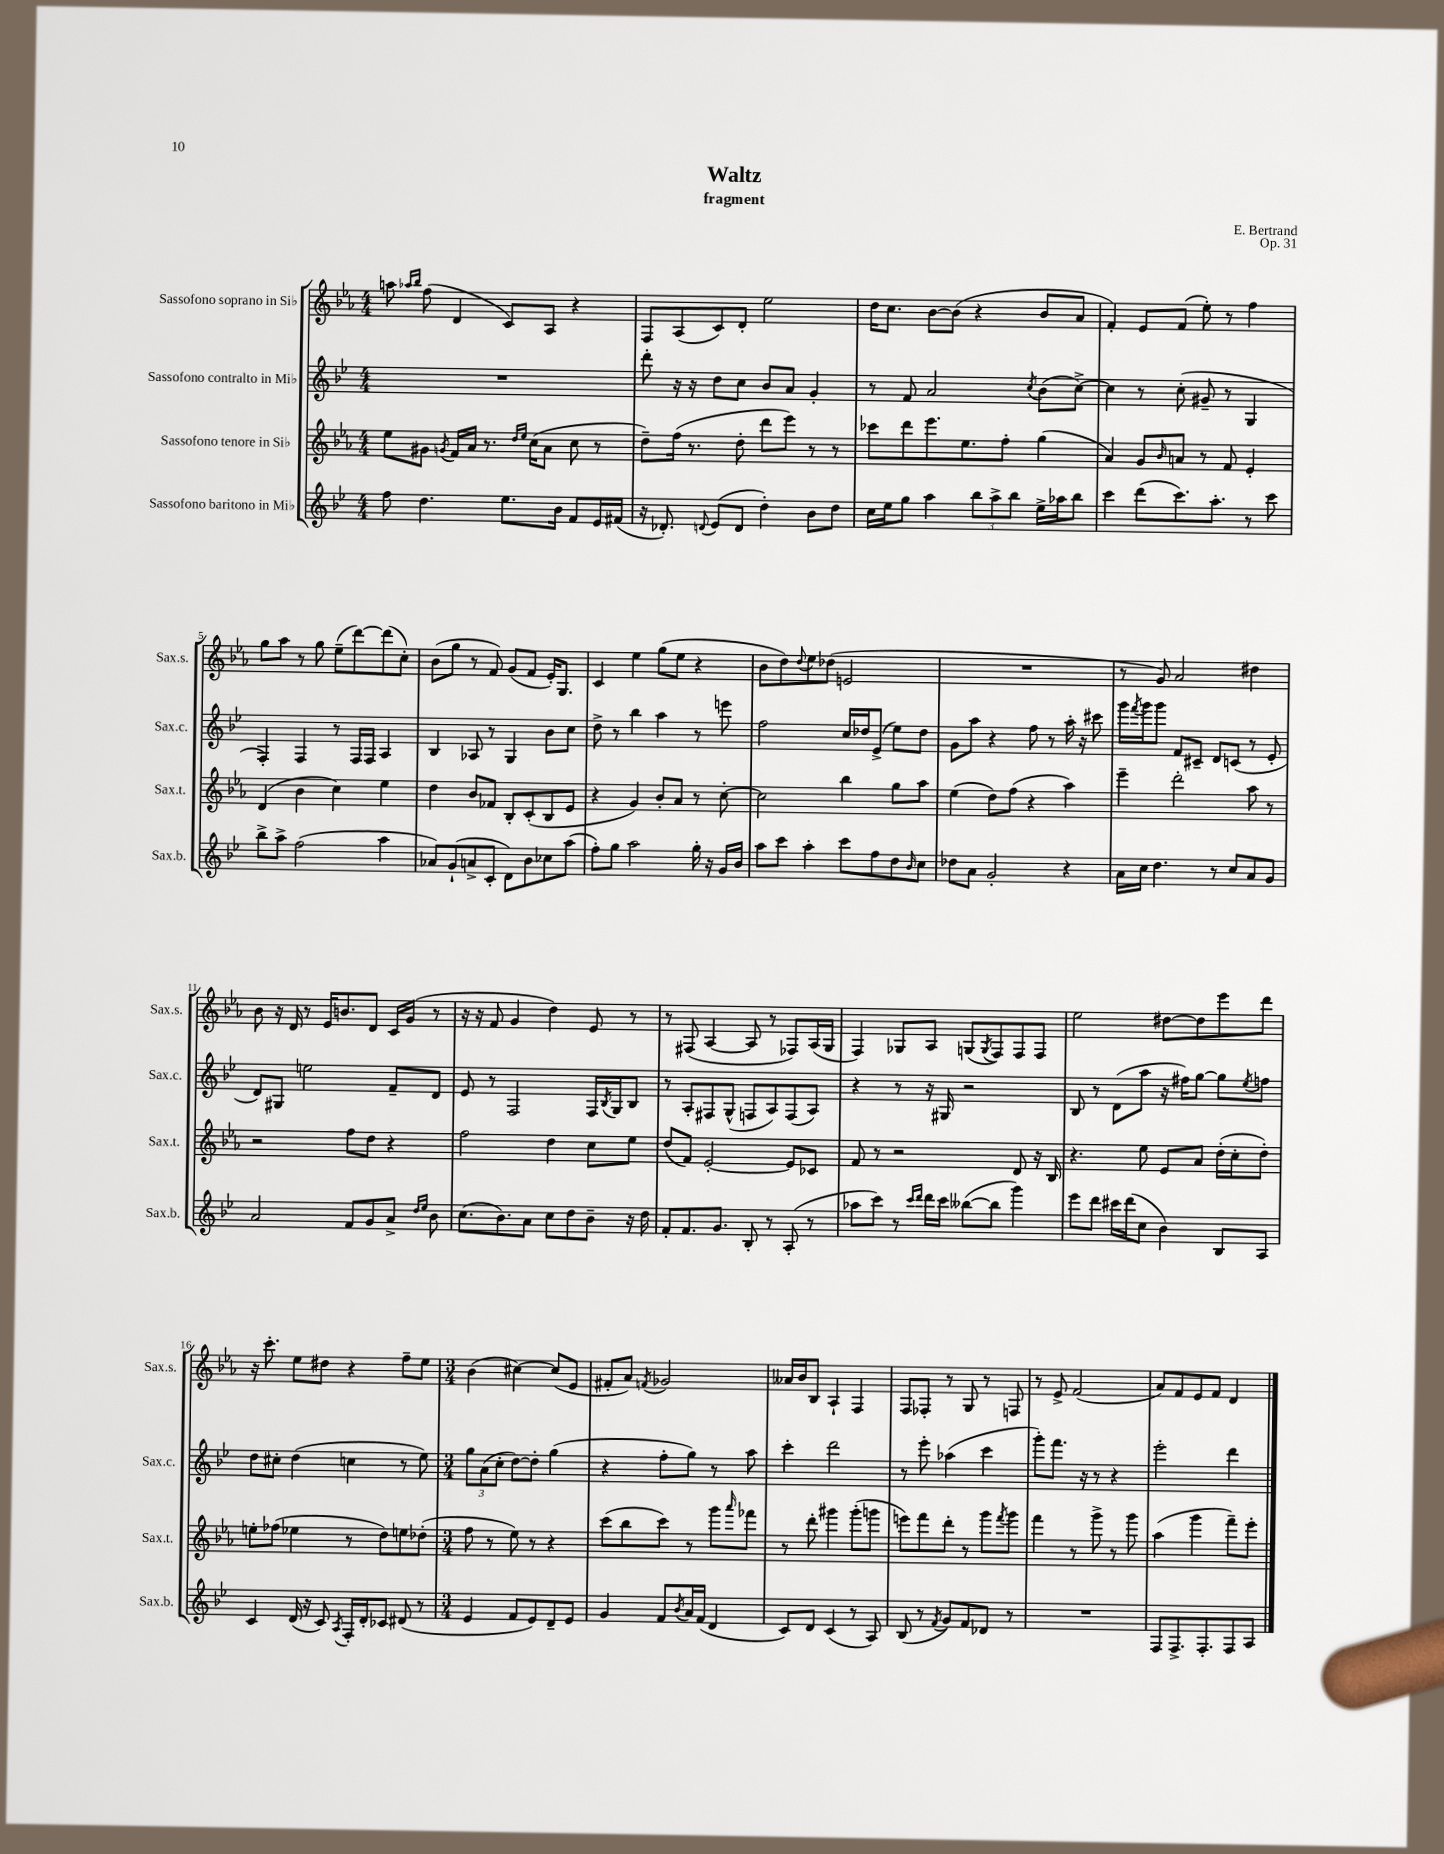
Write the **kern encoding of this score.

**kern	**kern	**kern	**kern
*staff4	*staff3	*staff2	*staff1
*clefG2	*clefG2	*clefG2	*clefG2
*k[b-e-]	*k[b-e-a-]	*k[b-e-]	*k[b-e-a-]
*M4/4	*M4/4	*M4/4	*M4/4
8ff\	8ee-\L	1r	8aa\
.	.	.	16qqaa-/LL
.	.	.	16qqbb-/JJ
4.dd\	8g#\J	.	(8ff\
.	8qg/	.	.
.	16f/LL	.	4d/
.	16a-/JJ	.	.
.	8.r	.	.
8.ee-\L	.	.	8c/L)
.	16qqdd/LL	.	.
.	16qqee-/JJ	.	.
.	(16cc\LK	.	.
.	8a-\J	.	8A-/J
16b-\Jk	.	.	.
8f/L	8cc\	.	4r
16e-/L	8r	.	.
(16f#/JJ	.	.	.
=	=	=	=
16r	8dd~\L)	8ddd'\	8F/L
8.d-'/)	.	.	.
.	(16ff\Jk	16r	(8A-/
.	8.r	16r	.
8qqd/	.	.	.
(8e-/L	.	8dd\L	8c/)
8d/J	8dd'\	8cc\J	8d'/J
4dd'\)	8ddd\L	8b-/L	2ee-\
.	8eee-\J)	8a/J	.
8b-\L	8r	4g'/	.
8dd\J	8r	.	.
=	=	=	=
16cc\LL	8ccc-\L	8r	16dd\LK
16ee-\J	.	.	8.cc\J
8gg\J	8ddd\	8f/	.
4aa\	8.eee-\	2a/	[8b-\L
.	.	.	(8b-\]J
.	8.ee-\	.	.
12bb-\L	.	.	4r
12aa^\	.	.	.
.	8ff'\J	.	.
12bb-\J	.	.	.
.	.	8qcc/	.
16ee-^\LL	(4gg\	(8b-\L	8b-/L
16aa-\J	.	.	.
8bb-\J	.	[8cc^\J)	8a-/J
=	=	=	=
4ccc\	4a-/)	4cc\]	4f'/)
(8ddd\L	8g/L	8r	8e-/L
.	16qqb-/	.	.
8.ccc\)	8a/J	(8cc'\	(8f/J
.	8r	8g#~/	8ee-'\)
8.aa'\J	.	.	.
.	8f/	8r	8r
8r	4e-'/	4G/	4ff\
8ccc\	.	.	.
=	=	=	=
8bb-^\L	(4d/	4F'/)	8gg\L
8aa^\J	.	.	8aa-\J
(2ff\	4b-\	4F/	8r
.	.	.	8gg\
.	4cc\)	8r	(8ee-~\L
.	.	16F/LL	[8ddd\)
.	.	16F/JJ	.
4aa\	4ee-\	4A/	(8ddd\]
.	.	.	8cc'\J)
=	=	=	=
8a-/L)	4dd\	4B-/	(8b-\L
(8g`/	.	.	8gg\J
8a^/	8b-/L	8A-/	8r
8c'/J	8f-/J	8r	8f/)
8d\L)	8B-'/L	4G/	(8g/L
8b-\	(8c'/	.	8f/J
8cc-\	8B-/	8b-\L	16e-'/LK)
.	.	.	8.G/J
(8aa\J	8e-/J	8cc\J	.
=	=	=	=
8ff'\L)	4r	8dd^\	4c/
8gg\J	.	8r	.
2aa\	4g/)	4bb-\	4ee-\
.	8b-'/L	4aa\	(8gg\L
.	8a-/J	.	8ee-\J
16gg'\	8r	8r	4r
16r	.	.	.
16g/LL	[8cc'\	8eee\	.
16b-/JJ	.	.	.
=	=	=	=
8aa\L	2cc\]	2ff\	8b-\L
8ccc\J	.	.	8dd\)
.	.	.	8qqdd/
4aa'\	.	.	8ee-\
.	.	.	(8dd-\J
8ccc\L	4bb-\	16cc/LL	2e/
.	.	16dd-/J	.
8ff\	.	(8e-^/J	.
8dd\	8gg\L	8ee-\L)	.
16qqb-/	.	.	.
8cc\J	8aa-\J	8dd-\J	.
=	=	=	=
8dd-\L	(4ee-\	8g\L	1r
8a\J	.	8aa\J	.
2g'/	8dd\L)	4r	.
.	(8ff\J	.	.
.	4r	8ff\	.
.	.	8r	.
4r	4aa-\)	16aa'\	.
.	.	16r	.
.	.	8ccc#\	.
=	=	=	=
16a\LL	4eee-~\	16ggg\LL	8r
.	.	8qfff/	.
16cc\JJ	.	16ggg\J	.
4.dd\	.	8ggg\J	8g/)
.	2ddd'\	8f/L	2a-/
.	.	8c#~/J	.
8r	.	8d/L	.
8cc/L	.	(8c/J	.
8a/	8aa-\	8r	4dd#\
8g/J	8r	8e-'/	.
=	=	=	=
2a/	2r	8d/L)	8b-\
.	.	8G#/J	16r
.	.	.	16d/
.	.	2ee\	8r
.	.	.	16e-/LK
.	.	.	8.b/
8f/L	8ff\L	.	.
8g/	8dd\J	.	8d/J
8a^/J	4r	8f~/L	16c/LL
.	.	.	(16g/JJ
16qqdd/LL	.	.	.
16qqee-/JJ	.	.	.
8b-\	.	8d/J	8r
=	=	=	=
(8.cc\L	2ff\	8e-/	16r
.	.	.	16r
.	.	8r	8f/
8.b-\)	.	.	.
.	.	2F/	4g/
8a\J	.	.	.
8cc\L	4dd\	.	4dd\)
8dd\	.	.	.
8b-~\J	8cc\L	16F/LL	8e-/
.	.	8qB-/	.
.	.	16G/J	.
16r	8ee-\J	8B-/J	8r
16dd\	.	.	.
=	=	=	=
8f'/L	(8dd/L	8r	8r
8.f/	8f/J)	8A'/L	(8F#/
.	[2e-'/	8F#/	[4A-/
8.g/J	.	.	.
.	.	(8G^^/J	.
8B-'/	.	8F/L	8A-/]
8r	.	8A/)	8r
(8A'/	8e-/]L	(8F/	8F-/L)
8r	8c-/J	8A/J)	(16A-/L
.	.	.	16G/JJ
=	=	=	=
8aa-\L	8f/	4r	4F/)
8ccc\J)	8r	.	.
8r	2r	8r	8G-/L
16qqccc/LL	.	.	.
16qqddd/JJ	.	.	.
16ddd\LL	.	16r	8A-/J
16ccc\JJ	.	16G#/	.
([8bb--\L	.	2r	(8G/L
.	.	.	8qG/
8bb--\]J	.	.	8F/)
4ggg\)	8d/	.	8F/
.	16r	.	8F/J
.	16B-/	.	.
=	=	=	=
8eee-\L	4.r	8B-/	2ee-\
8ddd\J	.	8r	.
16ccc#\LL	.	(8d\L	.
(16ddd\J	.	.	.
8cc\J	8ee-\	8aa\J	.
4b-\)	8e-/L	16r	[8dd#\L
.	.	16ff#\LK)	.
.	8a-/J	[8gg\J	8dd#\]
8B-/L	(16dd'\LL	8gg\]L	8eee-\
.	16cc'\J	.	.
.	.	8qee-/	.
8A/J	8dd'\J)	8ff\J	8ddd\J
=	=	=	=
4c/	8ee'\L	8dd\L	16r
.	.	.	8.ccc'\
.	(8ff-\J	8cc#'\J	.
(16d/	4ee-\	(4dd\	8ee-\L
16r	.	.	.
8c/)	.	.	8dd#\J
8qA/	.	.	.
16F'/LL	8r	4cc\	4r
16d'/J	.	.	.
8c-/J	8dd\L)	.	.
(8d#/	8ee\	8r	8ff~\L
8r	(8dd-'\J	8ee-\)	8ee-\J
=	=	=	=
*M3/4	*M3/4	*M3/4	*M3/4
4e-/	8ff\	12gg\L	(4b-\
.	.	(12a\	.
.	8r	.	.
.	.	12cc'\J	.
8f/L	8ee-\)	[8dd\L)	[4cc#\)
8e-/)	8r	8dd'\]J	.
8d~/	4r	(4gg\	(8cc#/]L
8e-/J	.	.	8e-/J
=	=	=	=
4g/	(8ccc\L	4r	8f#'/L
.	8bb-\	.	8a-/J)
.	.	.	8qf/
8f/L	8ccc\J)	8ff'\L	2g-/
8qb-/	.	.	.
16a/L	8r	8gg\J)	.
(16f/JJ	.	.	.
4d/	8ggg\L	8r	.
.	16qqaaa-/	.	.
.	8fff-\J	8aa\	.
=	=	=	=
8c/L)	8r	4ccc'\	16a--/LL
.	.	.	16b-/J
8d/J	8ddd'\	.	8B-/J
(4c/	4ggg#\	2ddd\	4A-`/
8r	(8ggg#'\L	.	4F/
8A/)	8ggg\J	.	.
=	=	=	=
(8B-/	8eee\L)	8r	8F/L
8r	8fff\	8eee-'\	8F-'/J
8qf/	.	.	.
8g/L)	8ddd'\J	(4aa-\	8r
8f/	8r	.	8G/
8d-/J	8ggg\L	4ccc\	8r
.	8qfff/	.	.
8r	8ggg\J	.	8F/
=	=	=	=
2.r	4fff\	8ggg'\L)	8r
.	.	8.fff\J	8e-^/
.	8r	.	(2f/
.	.	16r	.
.	8ggg^\	8r	.
.	8r	4r	.
.	8ggg\	.	.
=	=	=	=
8F/L	(4aa-\	2eee-'\	8a-/L)
8.F^/	.	.	8f/
.	4ggg\	.	8e-/
8.F'/	.	.	.
.	.	.	8f/J
8F/	8fff~\L)	4ddd\	4d/
8A/J	8eee-'\J	.	.
==	==	==	==
*-	*-	*-	*-
